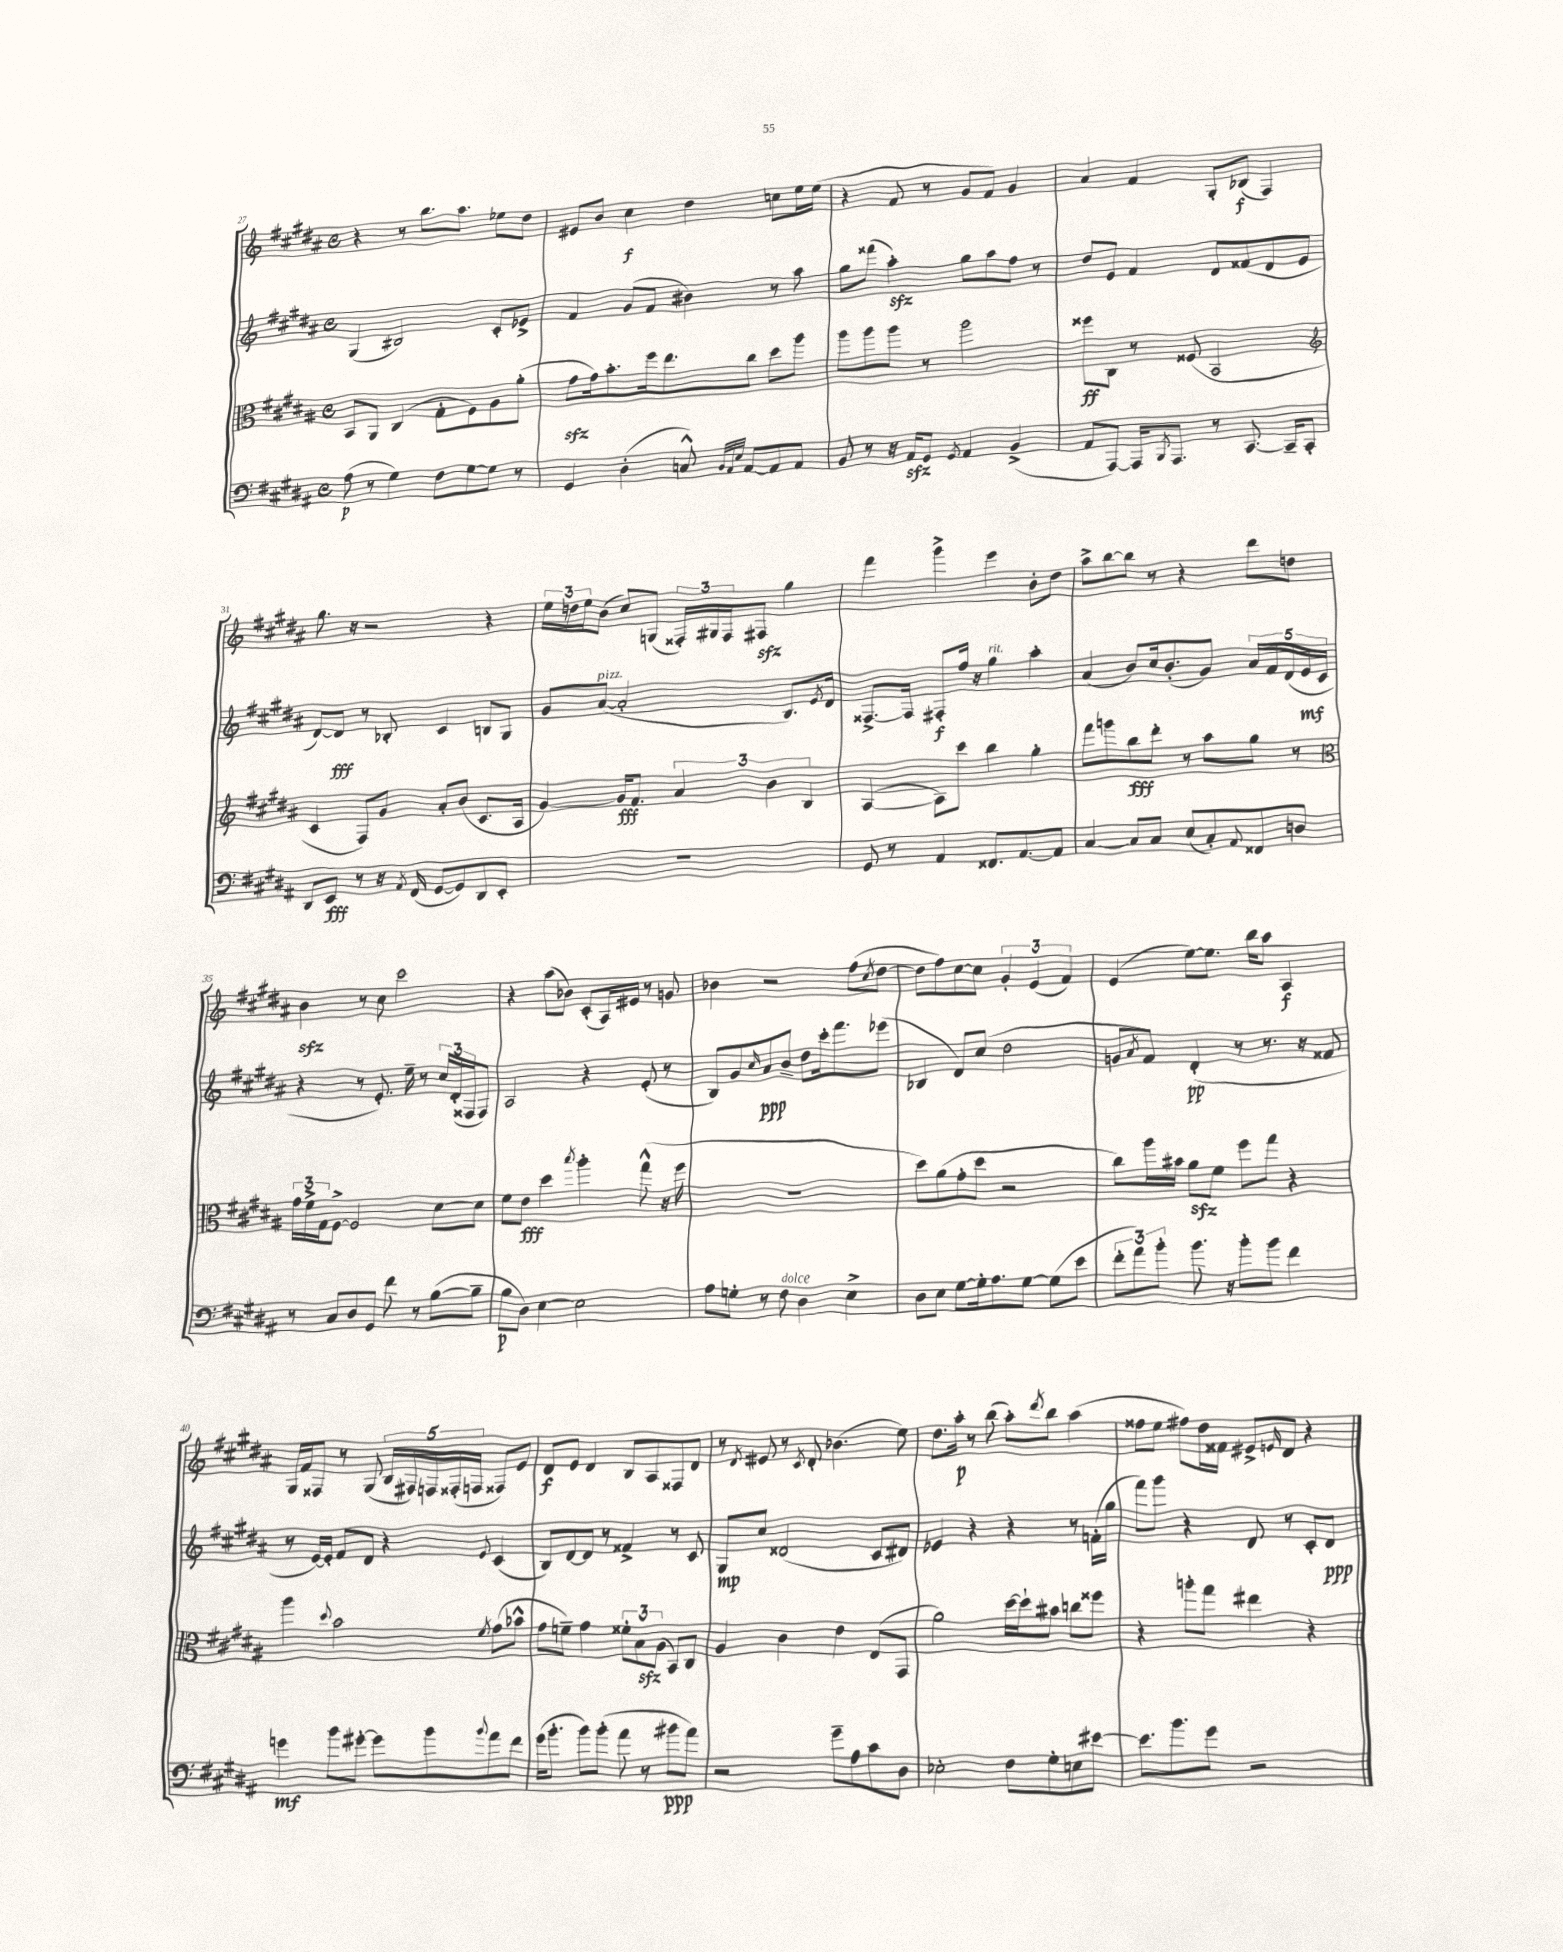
<<
\new StaffGroup <<
\new Staff = "s0" {
    \clef treble \key b \major \defaultTimeSignature \time 4/4
    r4 r8 b''8. ais''8. ees''8 dis''8 |
    eis'8 b'8 cis''4\f dis''4 c''8 e''16 e''16( |
    r4 fis'8 r8 gis'8 fis'8) gis'4 |
    ais'4 fis'4 gis8-. bes8\f( fis4) |
    gis''8. r16 r2 r4 |
    \tuplet 3/2 { e''16 d''16 e''16 } b'8( cis''8) g8( \tuplet 3/2 { fisis16-.) gis16 fisis16 } fis8\sfz gis''4 |
    fis'''4 gis'''4-> e'''4 b'8-. dis''8 |
    ais''8-> b''8~ b''8 r8 r4 dis'''8 d''8 |
    b'4\sfz r8 cis''8 cis'''2 |
    r4 ais''8( bes'8) cis'8-.( ais16) eis'16 r8 g'8 |
    bes'4 r2 fis''8( \acciaccatura { cis''8 } dis''8~ |
    dis''8 fis''8) cis''8~ cis''8 \tuplet 3/2 { gis'4-. e'4( fis'4) } |
    e'4( e''8~) e''8. b''16 ais''8 ais4\f |
    gis16 fis'16 fisis8 r8 gis8( \tuplet 5/4 { b16 fis16) f16 fisis16-.( f16 } fisis8) e'8 |
    dis'8\f e'8 dis'4 b8 ais8 fisis8 dis'8 |
    r8 \acciaccatura { dis'8 } eis'8 r8 \acciaccatura { cis'8 } dis'8-. bes'4.( e''8) |
    dis''8. ais''16-.\p r8 b''8( ais''8-.) \acciaccatura { dis'''8 } b''8 ais''4( |
    fisis''8 e''8 fis''8) dis''16 fisis'16 eis'8-> \grace { e'16 } dis'8 r4 \bar "|." |
}
\new Staff = "s1" {
    \clef treble \key b \major \defaultTimeSignature \time 4/4
    gis4( bis2) cis'8-. ees'8-> |
    fis'4 gis'8( fis'8 bis'4) r8 ais''8 |
    gis''8 fisis'''8( ais''4-.\sfz) gis''8 ais''8 fis''8 r8 |
    dis''8 e'8 fis'4 dis'8 fisis'8( dis'8 e'8 |
    dis'8~) dis'8\fff r8 bes8-. cis'4 b8 gis8 |
    gis'8 ais'8~^\markup { \italic "pizz." }( ais'2-. b8.) \acciaccatura { e'8 } dis'16 |
    fisis8.~-> fisis16 fis8-.\f fis''16 r16 gis''4^\markup { \italic "rit." } ais''4-. |
    ais'4( b'8) cis''16 b'8.-.( gis'8) \tuplet 5/4 { ais'16 fis'16 dis'16( e'16\mf cis'16 } |
    r4 r8 e'8.-.) e''16-- r8 \tuplet 3/2 { cis''16 dis'16-.( fisis16 } fisis8) |
    ais2 r4 e'8-.( r8 |
    b8) gis'8 \grace { cis''16 } ais'8\ppp b'8-- dis''8 cis'''16-. fis'''8. ees'''8( |
    bes4 dis'8) cis''8( dis''2 |
    g'8 \acciaccatura { ais'8 } fis'8) dis'4-.\pp( r8 r8. r16 fisis'8 |
    r8 e'16~) e'16-. fis'8 dis'8 r4 \appoggiatura { e'8 } cis'4( |
    b8) dis'8~ dis'8 r8 fisis'4-> r8 cis'8 |
    gis8\mp cis''8 disis'2( cis'8 dis'8) |
    ees'4 r4 r4 r8 f'16-.( gis''16 |
    fis'''8) gis'''8 r4 dis'8 r8 cis'8-. dis'8\ppp \bar "|." |
}
\new Staff = "s2" {
    \clef alto \key b \major \defaultTimeSignature \time 4/4
    b,8 ais,8 cis4( gis8-. fis8) ais8 ais'8-.( |
    gis'8\sfz gis'16) b'8.-. fis''16 e''8. cis''8 dis''8 ais''8 |
    ais''8 ais''8 ais''8 r8 ais''2 |
    fisis''8\ff cis8 r8 fisis8( b,2 |
    \clef treble cis'4 fis8) gis'8 ais'8-. b'8( cis'8. ais16 |
    gis'4~) gis'16\fff fis'8. \tuplet 3/2 { ais'4 b'4 b4 } |
    ais4~( ais8) cis'''8 b''4 gis''4-. |
    fis'''8 g'''8 b''8\fff dis'''8-. r8 ais''8 gis''8 r8 |
    \clef alto \tuplet 3/2 { gis'16 fis'16-> gis16 } fis8~-> fis2 dis'8~ dis'8 |
    fis'8 e'8\fff dis''4 \acciaccatura { b''8 } ais''4-. gis''8-^( r16 fis''16 |
    R1 |
    dis''8) ais'8( gis'8-. dis''8 r2 |
    cis''8) ais''16 bis'16 ais'8\sfz fis'8 fis''8 gis''8 r4 |
    ais''4 \appoggiatura { dis''8 } b'2 \acciaccatura { fis'8 } gis'8( bes'8-^ |
    gis'8 f'8--) gis'4 \tuplet 3/2 { fisis'8-. b8\sfz ais8( } b,8) cis8 |
    ais4 cis'4 e'4 e8( gis,8 |
    ais'2) dis''16~ dis''16-! bis'8 c''8 fisis''8 |
    r4 a''8-. gis''8 eis''4 r4 \bar "|." |
}
\new Staff = "s3" {
    \clef bass \key b \major \defaultTimeSignature \time 4/4
    ais8\p( r8 gis4) fis8 gis8~ gis8 r8 |
    gis,4 dis4-.( c8-^) \grace { b,32 ais,32 e32 } ais,8~ ais,8 ais,8 |
    b,8 r8 r16 ais,16\sfz gis,8 \acciaccatura { gis,8 } ais,4 b,4->( |
    ais,8 ais,,8~) ais,,16 \acciaccatura { b,,8 } ais,,8. r8 cis,8.~ cis,16-- cis,8-. |
    dis,8 e,8\fff r8 r16 \acciaccatura { ais,8 } fis,16( gis,8~ gis,8) dis,8 e,8-. |
    R1 |
    gis,8 r8 ais,4 fisis,8. ais,8.~ ais,8 |
    cis4~ cis8 cis8 e8( cis8-.) \appoggiatura { ais,8 } fisis,8 d8 |
    r8 cis8 dis8 gis,8 fis'8 r8 b8~( b8-- |
    b8\p dis8) e4~ e2 |
    ais8 g8-. r8 fis8^\markup { \italic "dolce" } dis4 e4-> |
    dis8 e8 gis8~ gis16-. ais8. gis8~ gis8( e'8 |
    \tuplet 3/2 { fis'8-. ais'8) b'8-. } b'8. r16 b'8-. b'8 fis'4 |
    g'4\mf b'8 gis'8~-. gis'8 b'8 \appoggiatura { b'8 } ais'8 fis'8 |
    gis'16( b'8.-. b'8) b'8-.( ais'8 r8 bis'8\ppp ais'8) |
    r2 gis'8-- ais8 cis'8 dis8 |
    ees2-. fis8 gis8-. e8 eis'8~ |
    eis'8. b'8. gis'8 r2 \bar "|." |
}
>>
>>
\layout { \context { \Score currentBarNumber = #27 } }
